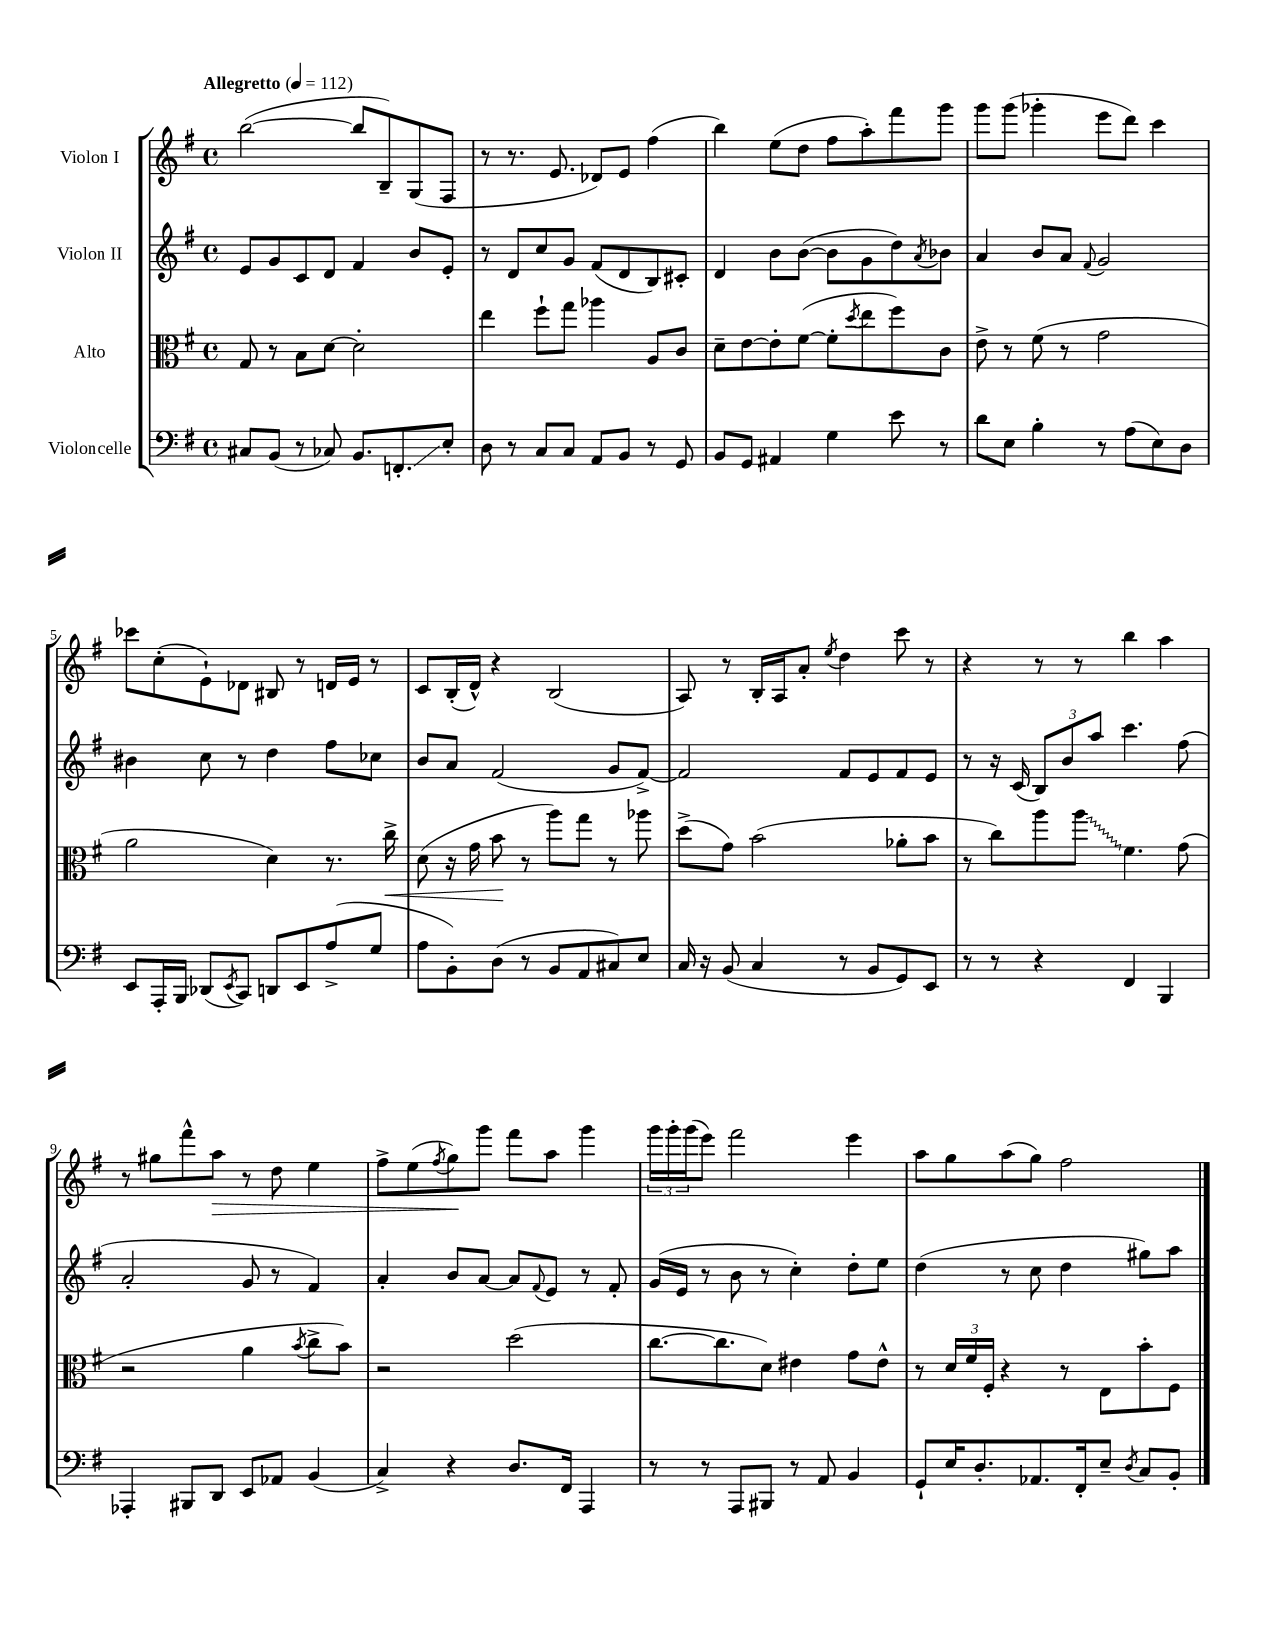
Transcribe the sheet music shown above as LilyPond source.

<<
\new StaffGroup <<
\new Staff = "s0" \with { instrumentName = "Violon I" } {
    \clef treble \key g \major \defaultTimeSignature \time 4/4 \tempo "Allegretto" 4 = 112
    b''2~( b''8 b8--) g8( fis8 |
    r8 r8. e'8. des'8) e'8 fis''4( |
    b''4) e''8( d''8 fis''8 a''8-.) fis'''8 g'''8 |
    g'''8 g'''8( ges'''4-. e'''8 d'''8) c'''4 |
    ces'''8 c''8-.( e'8-!) des'8 bis8 r8 d'16 e'16 r8 |
    c'8 b16-.( d'16-^) r4 b2( |
    a8) r8 b16-. a16 a'8-. \acciaccatura { e''8 } d''4 c'''8 r8 |
    r4 r8 r8 b''4 a''4 |
    r8 gis''8 fis'''8-^ a''8\> r8 d''8 e''4 |
    fis''8-> e''8( \acciaccatura { fis''8 } g''8\!) g'''8 fis'''8 a''8 g'''4 |
    \tuplet 3/2 { g'''16 g'''16-. g'''16( } e'''8) fis'''2 e'''4 |
    a''8 g''8 a''8( g''8) fis''2 \bar "|." |
}
\new Staff = "s1" \with { instrumentName = "Violon II" } {
    \clef treble \key g \major \defaultTimeSignature \time 4/4
    e'8 g'8 c'8 d'8 fis'4 b'8 e'8-. |
    r8 d'8 c''8 g'8 fis'8( d'8 b8) cis'8-. |
    d'4 b'8 b'8~( b'8 g'8 d''8) \acciaccatura { a'8 } bes'8 |
    a'4 b'8 a'8 \appoggiatura { fis'8 } g'2 |
    bis'4 c''8 r8 d''4 fis''8 ces''8 |
    b'8 a'8 fis'2( g'8 fis'8~->) |
    fis'2 fis'8 e'8 fis'8 e'8 |
    r8 r16 c'16( \tuplet 3/2 { b8) b'8 a''8 } c'''4. fis''8( |
    a'2-. g'8 r8 fis'4) |
    a'4-. b'8 a'8~ a'8 \appoggiatura { fis'8 } e'8 r8 fis'8-. |
    g'16( e'16 r8 b'8 r8 c''4-.) d''8-. e''8 |
    d''4( r8 c''8 d''4 gis''8) a''8 \bar "|." |
}
\new Staff = "s2" \with { instrumentName = "Alto" } {
    \clef alto \key g \major \defaultTimeSignature \time 4/4
    g8 r8 b8 d'8~ d'2-. |
    e''4 fis''8-! g''8 aes''4 a8 c'8 |
    d'8-- e'8~ e'8-. fis'8~( fis'8-. \acciaccatura { d''8 } e''8 fis''8) c'8 |
    e'8-> r8 fis'8( r8 g'2 |
    a'2 d'4) r8. c''16->\< |
    d'8( r16 g'16 b'8\! r8 a''8) g''8 r8 aes''8 |
    d''8->( g'8) b'2( aes'8-. b'8 |
    r8 c''8) a''8 \once \override Glissando.style = #'zigzag a''8\glissando fis'4. g'8( |
    r2 a'4 \acciaccatura { b'8 } c''8-> b'8) |
    r2 d''2( |
    c''8.~ c''8. d'8) eis'4 g'8 eis'8-^ |
    r8 \tuplet 3/2 { d'16 fis'16 fis16-. } r4 r8 e8 b'8-. fis8 \bar "|." |
}
\new Staff = "s3" \with { instrumentName = "Violoncelle" } {
    \clef bass \key g \major \defaultTimeSignature \time 4/4
    cis8 b,8( r8 ces8) b,8. f,8.-.\glissando e8-. |
    d8 r8 c8 c8 a,8 b,8 r8 g,8 |
    b,8 g,8 ais,4 g4 e'8 r8 |
    d'8 e8 b4-. r8 a8( e8) d8 |
    e,8 a,,16-. b,,16 des,8( \acciaccatura { e,8 } c,8) d,8 e,8 a8->( g8 |
    a8 b,8-.) d8( r8 b,8 a,8 cis8) e8 |
    c16 r16 b,8( c4 r8 b,8 g,8) e,8 |
    r8 r8 r4 fis,4 b,,4 |
    aes,,4-. bis,,8 d,8 e,8 aes,8 b,4( |
    c4->) r4 d8. fis,16 a,,4 |
    r8 r8 a,,8 bis,,8 r8 a,8 b,4 |
    g,8-! e16 d8.-. aes,8. fis,16-. e8-- \acciaccatura { d8 } c8 b,8-. \bar "|." |
}
>>
>>
